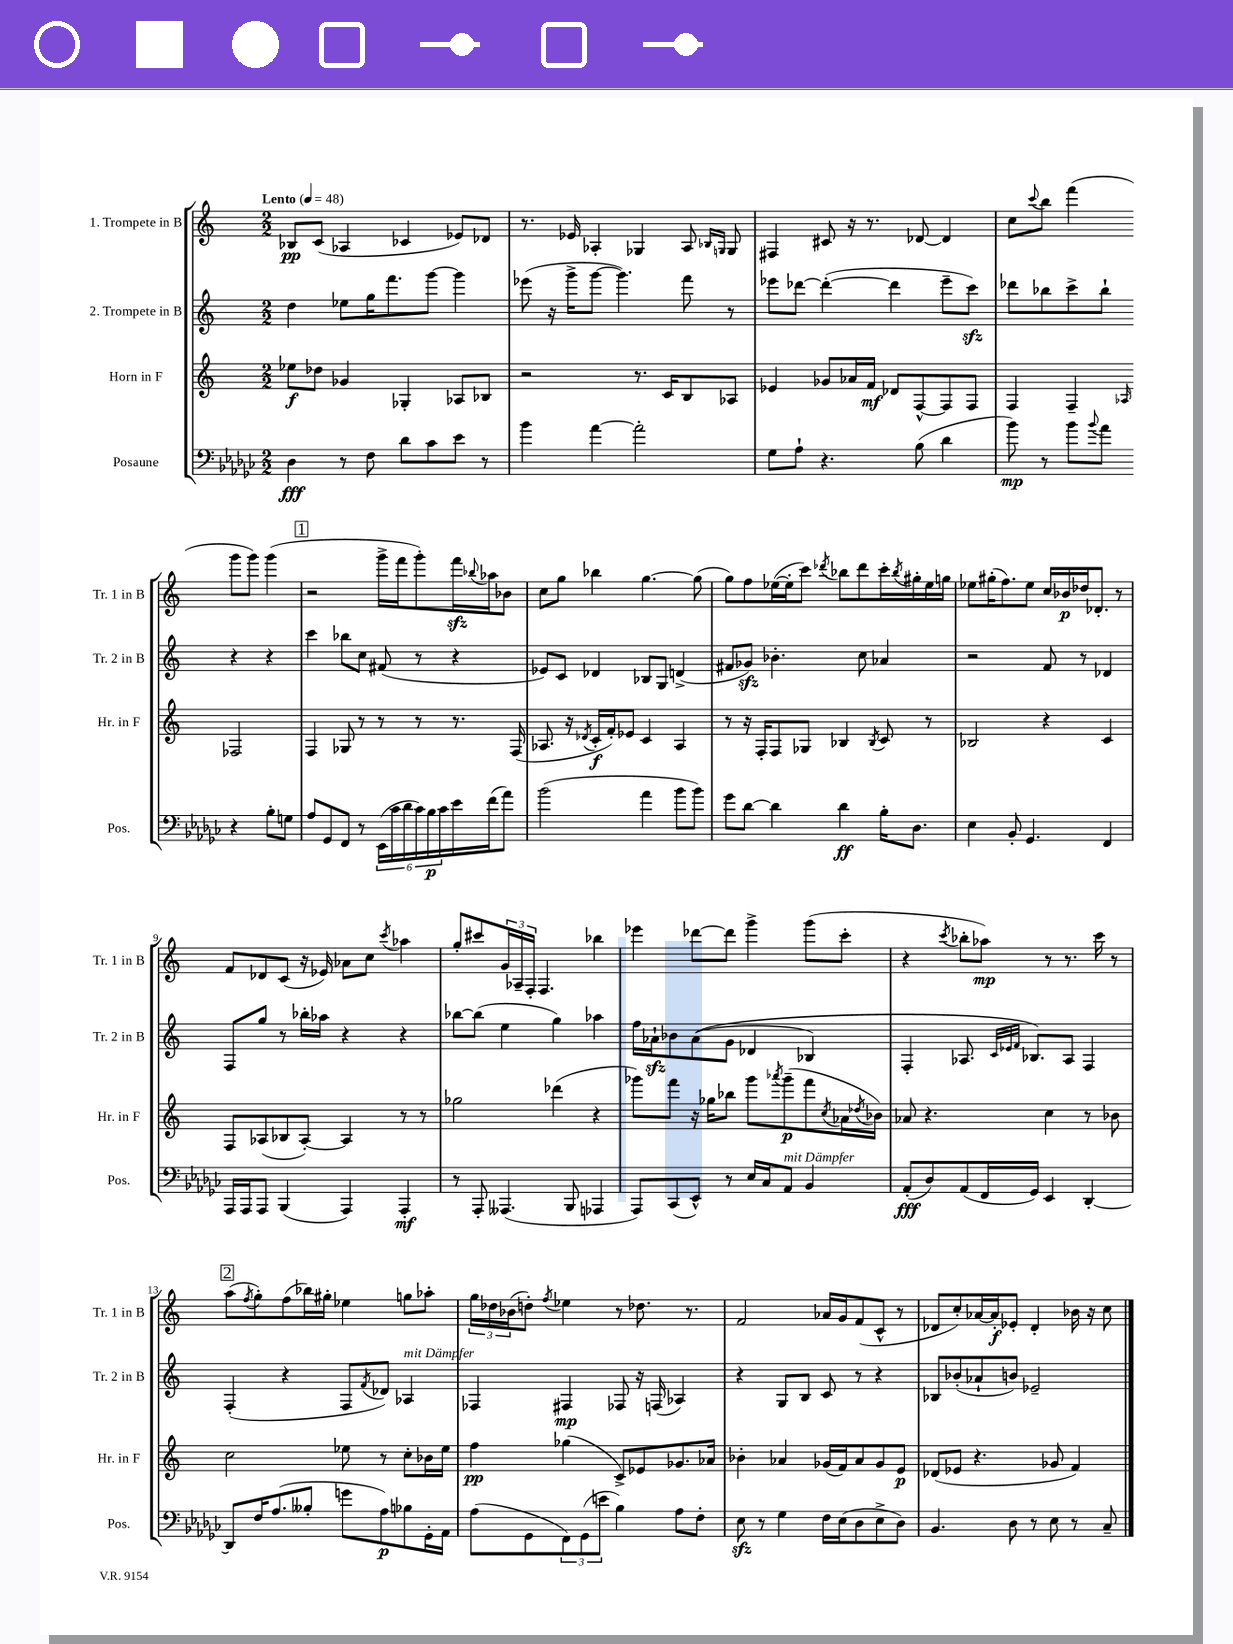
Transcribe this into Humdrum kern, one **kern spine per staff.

**kern	**dynam	**kern	**dynam	**kern	**dynam	**kern	**dynam
*part4	*part4	*part3	*part3	*part2	*part2	*part1	*part1
*staff4	*staff4	*staff3	*staff3	*staff2	*staff2	*staff1	*staff1
*I"Posaune	*	*I"Horn in F	*	*I"2. Trompete in B	*	*I"1. Trompete in B	*
*I'Pos.	*	*I'Hr. in F	*	*I'Tr. 2 in B	*	*I'Tr. 1 in B	*
*clefF4	*	*clefG2	*	*clefG2	*	*clefG2	*
*k[b-e-a-d-g-c-]	*	*k[]	*	*k[]	*	*k[]	*
*M2/2	*	*M2/2	*	*M2/2	*	*M2/2	*
*MM48	*	*MM48	*	*MM48	*	*MM48	*
=1	=1	=1	=1	=1	=1	=1	=1
!	!	!	!	!	!	!LO:TX:a:B:t=Lento	!
4D-\	fff	8ee-X\L	f	4dd\	.	8B-X/L	pp
.	.	8dd-X\J	.	.	.	(8c/J	.
8r	.	4g-X/	.	8ee-X\L	.	4A-X/	.
8F\	.	.	.	16gg\K	.	.	.
.	.	.	.	8.fff\	.	.	.
8d-\L	.	4G-X'/	.	.	.	4c-X/	.
8c-\	.	.	.	[8ggg\J	.	.	.
8e-\J	.	8A-X/L	.	4ggg\]	.	8e-X/L)	.
8r	.	8B-X/J	.	.	.	8d-X/J	.
=2	=2	=2	=2	=2	=2	=2	=2
4b-\	.	2r	.	(8eee-X\	.	8.r	.
.	.	.	.	16r	.	.	.
.	.	.	.	16ggg^\KL	.	16e-X/	.
[4a-\	.	.	.	[8ggg\J	.	4A-X'/	.
.	.	.	.	4.ggg\])	.	.	.
2a-'\]	.	8.r	.	.	.	4G-X/	.
.	.	16c/KL	.	.	.	.	.
.	.	8B/	.	8fff\	.	8A-/	.
.	.	.	.	.	.	16qqB-X/LL	.
.	.	.	.	.	.	16qqGn/JJ	.
.	.	8A-X/J	.	8r	.	8G/	.
=3	=3	=3	=3	=3	=3	=3	=3
8G-\L	.	4e-X/	.	8eee-X\L	.	4F#X/	.
8A-`\J	.	.	.	[8ddd-X\J	.	.	.
4.r	.	8g-X/L	.	(4ddd-'\_	.	8c#X/	.
.	.	16a-X/L	.	.	.	16r	.
.	.	16f/JJ	mf	.	.	8.r	.
.	.	8d-X/L	.	4ddd-\]	.	.	.
(8B-\	.	[8F^^/	.	.	.	[8d-X/	.
4d-\	.	8F/]	.	8eee-~\L	.	4d-/]	.
.	.	8F/J	.	8ccczz\J)	.	.	.
=4	=4	=4	=4	=4	=4	=4	=4
8b-\)	mp	4F/	.	8ddd-X\L	.	8cc\L	.
.	.	.	.	.	.	8qqccc/	.
8r	.	.	.	8bb-X\	.	8bb\J	.
8b-\L	.	4F~/	.	8ccc^\	.	(4fff\	.
8qqb-/	.	.	.	.	.	.	.
8a-\J	.	.	.	8bb-`\J	.	.	.
.	.	16qqA-X/	.	.	.	.	.
4r	.	2F-X/	.	4r	.	8ggg\L	.
.	.	.	.	.	.	8ggg\J)	.
8B-'\L	.	.	.	4r	.	(4ggg\	.
8Gn\J	.	.	.	.	.	.	.
!!LO:LB:g=z
!!LO:REH:place=s1:t=1
=5	=5	=5	=5	=5	=5	=5	=5
8A-/L	.	4F/	.	4ccc\	.	2r	.
8GG-/	.	.	.	.	.	.	.
8FF/J	.	8G-X/	.	8bb-X\L	.	.	.
8r	.	8r	.	8cc\J	.	.	.
(24EE-\LL	.	8r	.	(8f#X/	.	16ggg^\LL	.
24c-\	.	.	.	.	.	.	.
.	.	.	.	.	.	16fff\J	.
24d-\	.	.	.	.	.	.	.
24c-\)	.	8r	.	8r	.	8ggg'\)	.
24B-\	p	.	.	.	.	.	.
24c-\	.	.	.	.	.	.	.
16e-\	.	8.r	.	4r	.	16fffzz\L	.
.	.	.	.	.	.	8qqbb-X/	.
(16f\J	.	.	.	.	.	16aa-X\J	.
8a-\J)	.	.	.	.	.	8b-X\J	.
.	.	(16F/	.	.	.	.	.
=6	=6	=6	=6	=6	=6	=6	=6
(2b-\	.	8.A-X/	.	8e-X/L)	.	8cc\L	.
.	.	.	.	8c/J	.	8gg\J	.
.	.	16r	.	.	.	.	.
.	.	8qd-X/	.	.	.	.	.
.	.	16c'/LL	f	4d-X/	.	4bb-X\	.
.	.	16f'/J)	.	.	.	.	.
.	.	8e-X/J	.	.	.	.	.
4a-\	.	4c/	.	8B-X/L	.	[4.gg\	.
.	.	.	.	8G/J	.	.	.
8b-\L	.	4A-/	.	(4dn^/	.	.	.
8b-\J)	.	.	.	.	.	(8gg\]	.
=7	=7	=7	=7	=7	=7	=7	=7
8g-\L	.	8r	.	8f#X/L	.	8gg\L)	.
[8d-\J	.	16r	.	8g-Xzz/J)	.	8ff\	.
.	.	16F'/KL	.	.	.	.	.
4d-\]	.	8F/	.	4.b-X'\	.	([16ee-X\L	.
.	.	.	.	.	.	16ee-'\J]	.
.	.	8G-X/J	.	.	.	8ccc\J)	.
.	.	.	.	.	.	8qddd-X/	.
4d-\	ff	4B-X/	.	.	.	8bb-X\L	.
.	.	.	.	8cc\	.	8ddd-\	.
.	.	8qB-/	.	.	.	.	.
16B-'\KL	.	8c/	.	4a-X/	.	16ccc'\L	.
.	.	.	.	.	.	8qbb-/	.
8.D-\J	.	.	.	.	.	16gg#X'\	.
.	.	8r	.	.	.	16ee-\	.
.	.	.	.	.	.	16ggn\JJ	.
=8	=8	=8	=8	=8	=8	=8	=8
4E-\	.	2B-X/	.	2r	.	8ee-X\L	.
.	.	.	.	.	.	(16gg#X'\K	.
.	.	.	.	.	.	8.ff\)	.
8BB-'/	.	.	.	.	.	.	.
4.GG-/	.	.	.	.	.	8ee-\J	.
.	.	4r	.	8f/	.	16cc/LL	.
.	.	.	.	.	.	16b-X/	p
.	.	.	.	8r	.	16dd-X/J	.
.	.	.	.	.	.	8.d-X'/J	.
4FF/	.	4c/	.	4d-X/	.	.	.
.	.	.	.	.	.	8r	.
!!LO:LB:g=z
=9	=9	=9	=9	=9	=9	=9	=9
16AAA-/LL	.	8F/L	.	8F/L	.	8f/L	.
16AAA-/J	.	.	.	.	.	.	.
8AAA-/J	.	(8A-X/	.	8gg/J	.	8d-X/	.
(4BBB-/	.	8B-X/	.	8r	.	(8c/J	.
.	.	[8A-'/J)	.	16bb-X'\LL	.	16r	.
.	.	.	.	16aa-X\JJ	.	16e-X/)	.
4AAA-/)	.	4A-/]	.	4r	.	8a-X\L	.
.	.	.	.	.	.	8cc\J	.
.	.	.	.	.	.	8qccc/	.
4AAA-'/	mf	8r	.	4r	.	4aa-X\	.
.	.	8r	.	.	.	.	.
=10	=10	=10	=10	=10	=10	=10	=10
8r	.	2gg-X\	.	[8bb-X\L	.	8gg'/L	.
8AAA-'/	.	.	.	(8bb-\J]	.	8ccc#X/	.
(4.AAA--X/	.	.	.	4ee\	.	24g/L	.
.	.	.	.	.	.	24A-X~/	.
.	.	.	.	.	.	24F'/JJ	.
.	.	.	.	.	.	4.F/	.
.	.	(4ddd-X\	.	4gg\)	.	.	.
8BBB-/	.	.	.	.	.	.	.
4AAA-X/	.	4r	.	4aa-X\	.	4bb-X\	.
=11	=11	=11	=11	=11	=11	=11	=11
8AAA-/L)	.	8ggg-X\L)	.	16ff\LL	.	4eee-X\	.
.	.	.	.	16a-Xzz`\J	.	.	.
(8CC-/	.	8fff\J	.	8b-X\	.	.	.
8EE-^^/J)	.	16r	.	((8a-\	.	[8ddd-X\L	.
.	.	16gg-X\KL	.	.	.	.	.
8r	.	8bb-X\J	.	8g\J	.	8ddd-\J]	.
16E-/LL	.	8ggg-\L	.	4d-X/	.	4ggg^\	.
16C-/J	.	.	.	.	.	.	.
.	.	8qaaa-X/	.	.	.	.	.
!LO:TX:a:i:t=mit Dämpfer	!	!	!	!	!	!	!
8AA-/J	.	(8ggg-~\	p	.	.	.	.
4BB-/	.	8fff\	.	4B-X/)	.	(8ggg\L	.
.	.	8qcc/	.	.	.	.	.
.	.	16a-X\L	.	.	.	8ccc'\J	.
.	.	8qdd-X/	.	.	.	.	.
.	.	16b-X\JJ)	.	.	.	.	.
=12	=12	=12	=12	=12	=12	=12	=12
(8AA-'/L	fff	8a-X/	.	4F'/	.	4r	.
8D-/)	.	4.r	.	.	.	.	.
.	.	.	.	.	.	8qccc/	.
(8AA-/	.	.	.	8.A-X/	.	8bb-X'\L	.
16FF/L	.	.	.	.	.	8aa-X\J)	mp
.	.	.	.	32qqc/LLL	.	.	.
.	.	.	.	32qqe-X/	.	.	.
.	.	.	.	32qqf/JJJ	.	.	.
16GG-/JJ)	.	.	.	8.B-X/L)	.	.	.
4EE-/	.	4cc\	.	.	.	8r	.
.	.	.	.	8A-/J	.	8.r	.
[4DD-'/	.	8r	.	4F/	.	.	.
.	.	.	.	.	.	16ccc\	.
.	.	8b-X\	.	.	.	8r	.
!!LO:LB:g=z
!!LO:REH:place=s1:t=2
=13	=13	=13	=13	=13	=13	=13	=13
8DD-/L]	.	2cc\	.	(4F'/	.	(8aa\L	.
.	.	.	.	.	.	8qff/	.
16F/K	.	.	.	.	.	8gg'\)	.
(8.A-/	.	.	.	.	.	.	.
.	.	.	.	4r	.	(8ff\	.
8B--X'/J	.	.	.	.	.	16bb-X\L)	.
.	.	.	.	.	.	16gg#X'\JJ	.
8gn\L	.	8ee-X\	.	8F/L	.	4ee-X\	.
.	.	.	.	8qf/	.	.	.
8A-\)	p	8r	.	8d-X/J)	.	.	.
!	!	!	!	!LO:TX:a:i:t=mit Dämpfer	!	!	!
8B-X\	.	8cc'\L	.	4A-X/	.	8ggn\L	.
16GG-'\L	.	16b-X\L	.	.	.	8aa-X'\J	.
16AA-\JJ	.	16ee-\JJ	.	.	.	.	.
=14	=14	=14	=14	=14	=14	=14	=14
(8A-\L	.	4ff\	pp	4F-X/	.	24gg\LL	.
.	.	.	.	.	.	24dd-X\	.
.	.	.	.	.	.	(24b-X\J	.
8GG-\	.	.	.	.	.	8ddn'\J)	.
.	.	.	.	.	.	8qff/	.
12FF\)	.	(4gg-X\	.	4F#X/	mp	4ee-X\	.
(12GG-\	.	.	.	.	.	.	.
12en\J	.	.	.	.	.	.	.
4B-\)	.	8c^/L)	.	8F-X/	.	8r	.
.	.	8e-X/	.	16r	.	8.dd-X\	.
.	.	.	.	(16Fn/	.	.	.
8A-\L	.	8.g-X/	.	4A-X/)	.	.	.
.	.	.	.	.	.	8.r	.
8F'\J	.	.	.	.	.	.	.
.	.	16a-X/Jk	.	.	.	.	.
=15	=15	=15	=15	=15	=15	=15	=15
8E-zz\	.	4b-X'\	.	4r	.	2f/	.
8r	.	.	.	.	.	.	.
4G-\	.	4a-X/	.	8G/L	.	.	.
.	.	.	.	8B/J	.	.	.
16F\LL	.	(16g-X/LL	.	8c/	.	16a-X/LL	.
(16E-\J	.	16f/J)	.	.	.	16g/J	.
8D-\	.	8a-/	.	8r	.	(8f/	.
8E-^\	.	8g-/	.	4r	.	8c^^/J	.
8D-\J)	.	8e/J	p	.	.	8r	.
=16	=16	=16	=16	=16	=16	=16	=16
4.BB-/	.	(8d-X/L	.	8B-X/L	.	8d-X/L	.
.	.	8e-X/J	.	(8b-X'/	.	8cc'/)	.
.	.	4.r	.	8a-X`/	.	[16a-X/L	.
.	.	.	.	.	.	16a-'/J]	f
8D-\	.	.	.	8bn/J)	.	8e-X'/J	.
8r	.	.	.	2e-X~/	.	4d-'/	.
8E-\	.	8g-X/	.	.	.	.	.
8r	.	4f/)	.	.	.	16b-X\	.
.	.	.	.	.	.	16r	.
8C-~/	.	.	.	.	.	8cc\	.
==	==	==	==	==	==	==	==
*-	*-	*-	*-	*-	*-	*-	*-
